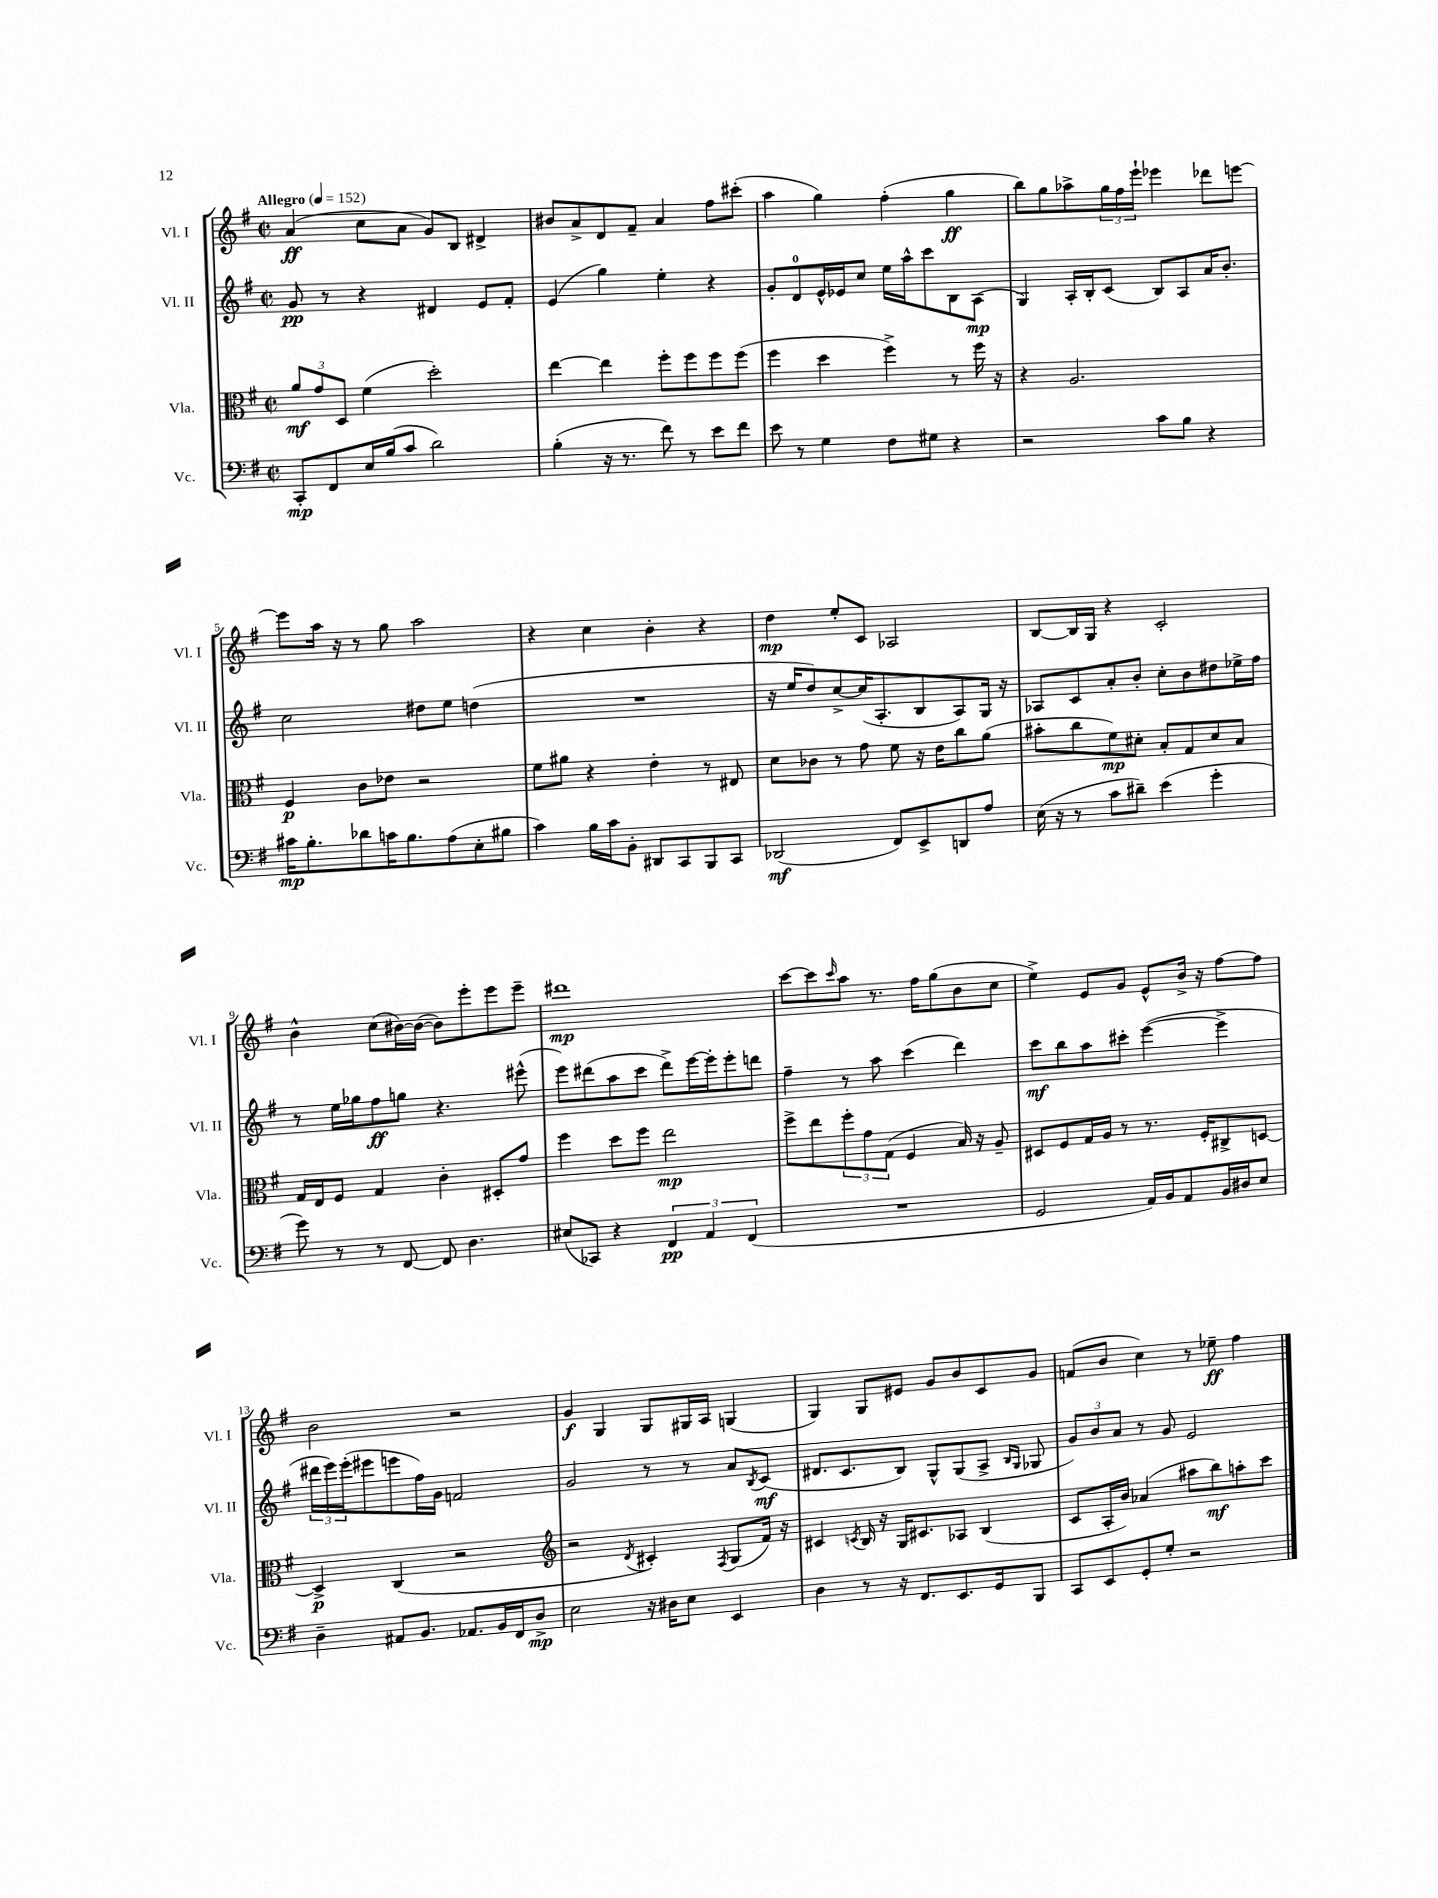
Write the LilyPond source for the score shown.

<<
\new StaffGroup <<
\new Staff = "s0" \with { instrumentName = "Vl. I" shortInstrumentName = "Vl. I" } {
    \clef treble \key g \major \defaultTimeSignature \time 2/2 \tempo "Allegro" 4 = 152
    a'4\ff( c''8 a'8 g'8) b8 dis'4-> |
    bis'8 a'8-> d'8 fis'8-- a'4 fis''8 cis'''8-.( |
    a''4 g''4) fis''4-.( g''4\ff |
    b''8) g''8 aes''8-> \tuplet 3/2 { g''16 fis''16 e'''16-! } ees'''4 des'''8 e'''8~ |
    e'''8 a''16 r16 r8 g''8 a''2 |
    r4 c''4 b'4-. r4 |
    d''4\mp e''8-. c'8 aes2 |
    b8~ b16 g16 r4 c'2-. |
    b'4-^ c''8( bis'16~) bis'16~( bis'8) e'''8-. e'''8 e'''8-- |
    dis'''1\mp |
    c'''8~ c'''8 \grace { c'''16 } a''8 r8. fis''16 g''8( b'8 c''8 |
    e''4->) e'8 g'8 e'8-^ b'16-> r16 fis''8~ fis''8 |
    b'2 r2 |
    g'4\f g4 g8 gis16 a16 g4( |
    g4) g8 eis'8 g'8 b'8 c'8 g'8 |
    f'8( b'8 c''4) r8 ees''8--\ff fis''4 \bar "|." |
}
\new Staff = "s1" \with { instrumentName = "Vl. II" shortInstrumentName = "Vl. II" } {
    \clef treble \key g \major \defaultTimeSignature \time 2/2
    g'8\pp r8 r4 dis'4 e'8 fis'8-. |
    e'4( g''4) e''4-. r4 |
    g'8-. d'8-0 e'16-^ ees'16 c''8 e''16 a''16-^ c'''8 b8 a8\mp( |
    g4) a16-. b16-. c'8( b8) a8 a'16 b'8.-. |
    c''2 dis''8 e''8 d''4( |
    R1 |
    r16 e''16 d''8) c''8~-> c''16( a8.-. b8 a8) g16 r16 |
    aes8 c'8 a'8-. b'8-. c''8-. b'8 dis''8 ees''16-> fis''16 |
    r8 e''16 ges''16 fis''8\ff g''8 r4. eis'''8-^( |
    e'''8) dis'''8( a''8 c'''8 dis'''8->) e'''16~ e'''16-. e'''8-. d'''8 |
    fis''4-- r8 a''8 c'''4( d'''4) |
    c'''8\mf b''8 a''8 cis'''8-. e'''4~( e'''4-> |
    \tuplet 3/2 { dis'''16 e'''16) e'''16-.( } eis'''8 e'''8 fis''16) g'16 f'2 |
    g'2 r8 r8 a'8 \acciaccatura { b8 } c'8\mf( |
    dis'8. c'8. b8) g8-^ g8( a8-> \grace { b16 g16 } ges8 |
    \tuplet 3/2 { g'8) b'8 a'8 } r8 g'8 e'2 \bar "|." |
}
\new Staff = "s2" \with { instrumentName = "Vla." shortInstrumentName = "Vla." } {
    \clef alto \key g \major \defaultTimeSignature \time 2/2
    \tuplet 3/2 { a'8\mf g'8 d8 } fis'4( d''2-.) |
    e''4~ e''4 fis''8-. fis''8 fis''8 fis''8( |
    fis''4 d''4 fis''4->) r8 fis''16 r16 |
    r4 a2. |
    fis4\p c'8 ees'8 r2 |
    fis'8 ais'8 r4 e'4-. r8 eis8 |
    d'8 ces'8 r8 g'8 fis'8 r16 e'16 c''8 a'8( |
    bis'8-. c''8 fis'8\mp) dis'8-. b8-. g8 dis'8 b8 |
    g16 e16 fis8 g4 c'4-. dis8-. g'8 |
    fis''4 d''8 fis''8 e''2\mp |
    fis''8-> e''8 \tuplet 3/2 { fis''8-. g'8 g8( } fis4 b16) r16 a8-- |
    dis8 fis8 g16 a16 r8 r8. fis16-. cis8-> d8~ |
    d4->\p c4( r2 |
    \clef treble r2 \acciaccatura { d'8 } cis'4-.) \acciaccatura { fis8 } g8( fis'16) r16 |
    cis'4 \acciaccatura { c'8 } b16 r16 g16 cis'8. aes8 b4( |
    c'8 a16-. b'16) aes'4( ais''8 b''8\mf) a''8-. c'''8 \bar "|." |
}
\new Staff = "s3" \with { instrumentName = "Vc." shortInstrumentName = "Vc." } {
    \clef bass \key g \major \defaultTimeSignature \time 2/2
    c,8-.\mp fis,8 e16 b16( c'8 d'2) |
    b4-.( r16 r8. fis'8) r8 e'8 fis'8 |
    e'8 r8 g4 fis8 gis8 r4 |
    r2 c'8 b8 r4 |
    cis'16\mp b8.-. des'8 c'16 b8. a8( e8-. bis8 |
    c'4) b16 c'16 b,8-. dis,8 c,8 b,,8 c,8 |
    des,2\mf( fis,8) e,8-> d,8 a8 |
    e16( r16 r8 c'8 dis'8--) e'4( g'4-. |
    g'8) r8 r8 fis,8~ fis,8 d4. |
    eis8( ces,8) r4 \tuplet 3/2 { fis,4\pp a,4 fis,4( } |
    R1 |
    g,2 a,16) b,16 a,8 b,16 dis16 e8 |
    d4-- ais,8 b,8. aes,8. b,16 fis,16 d8->\mp |
    e2 r16 dis16 e8 e,4 |
    d4 r8 r16 fis,8. e,8. g,16 b,,8 |
    c,8 e,8 g,8-. g8-. r2 \bar "|." |
}
>>
>>
